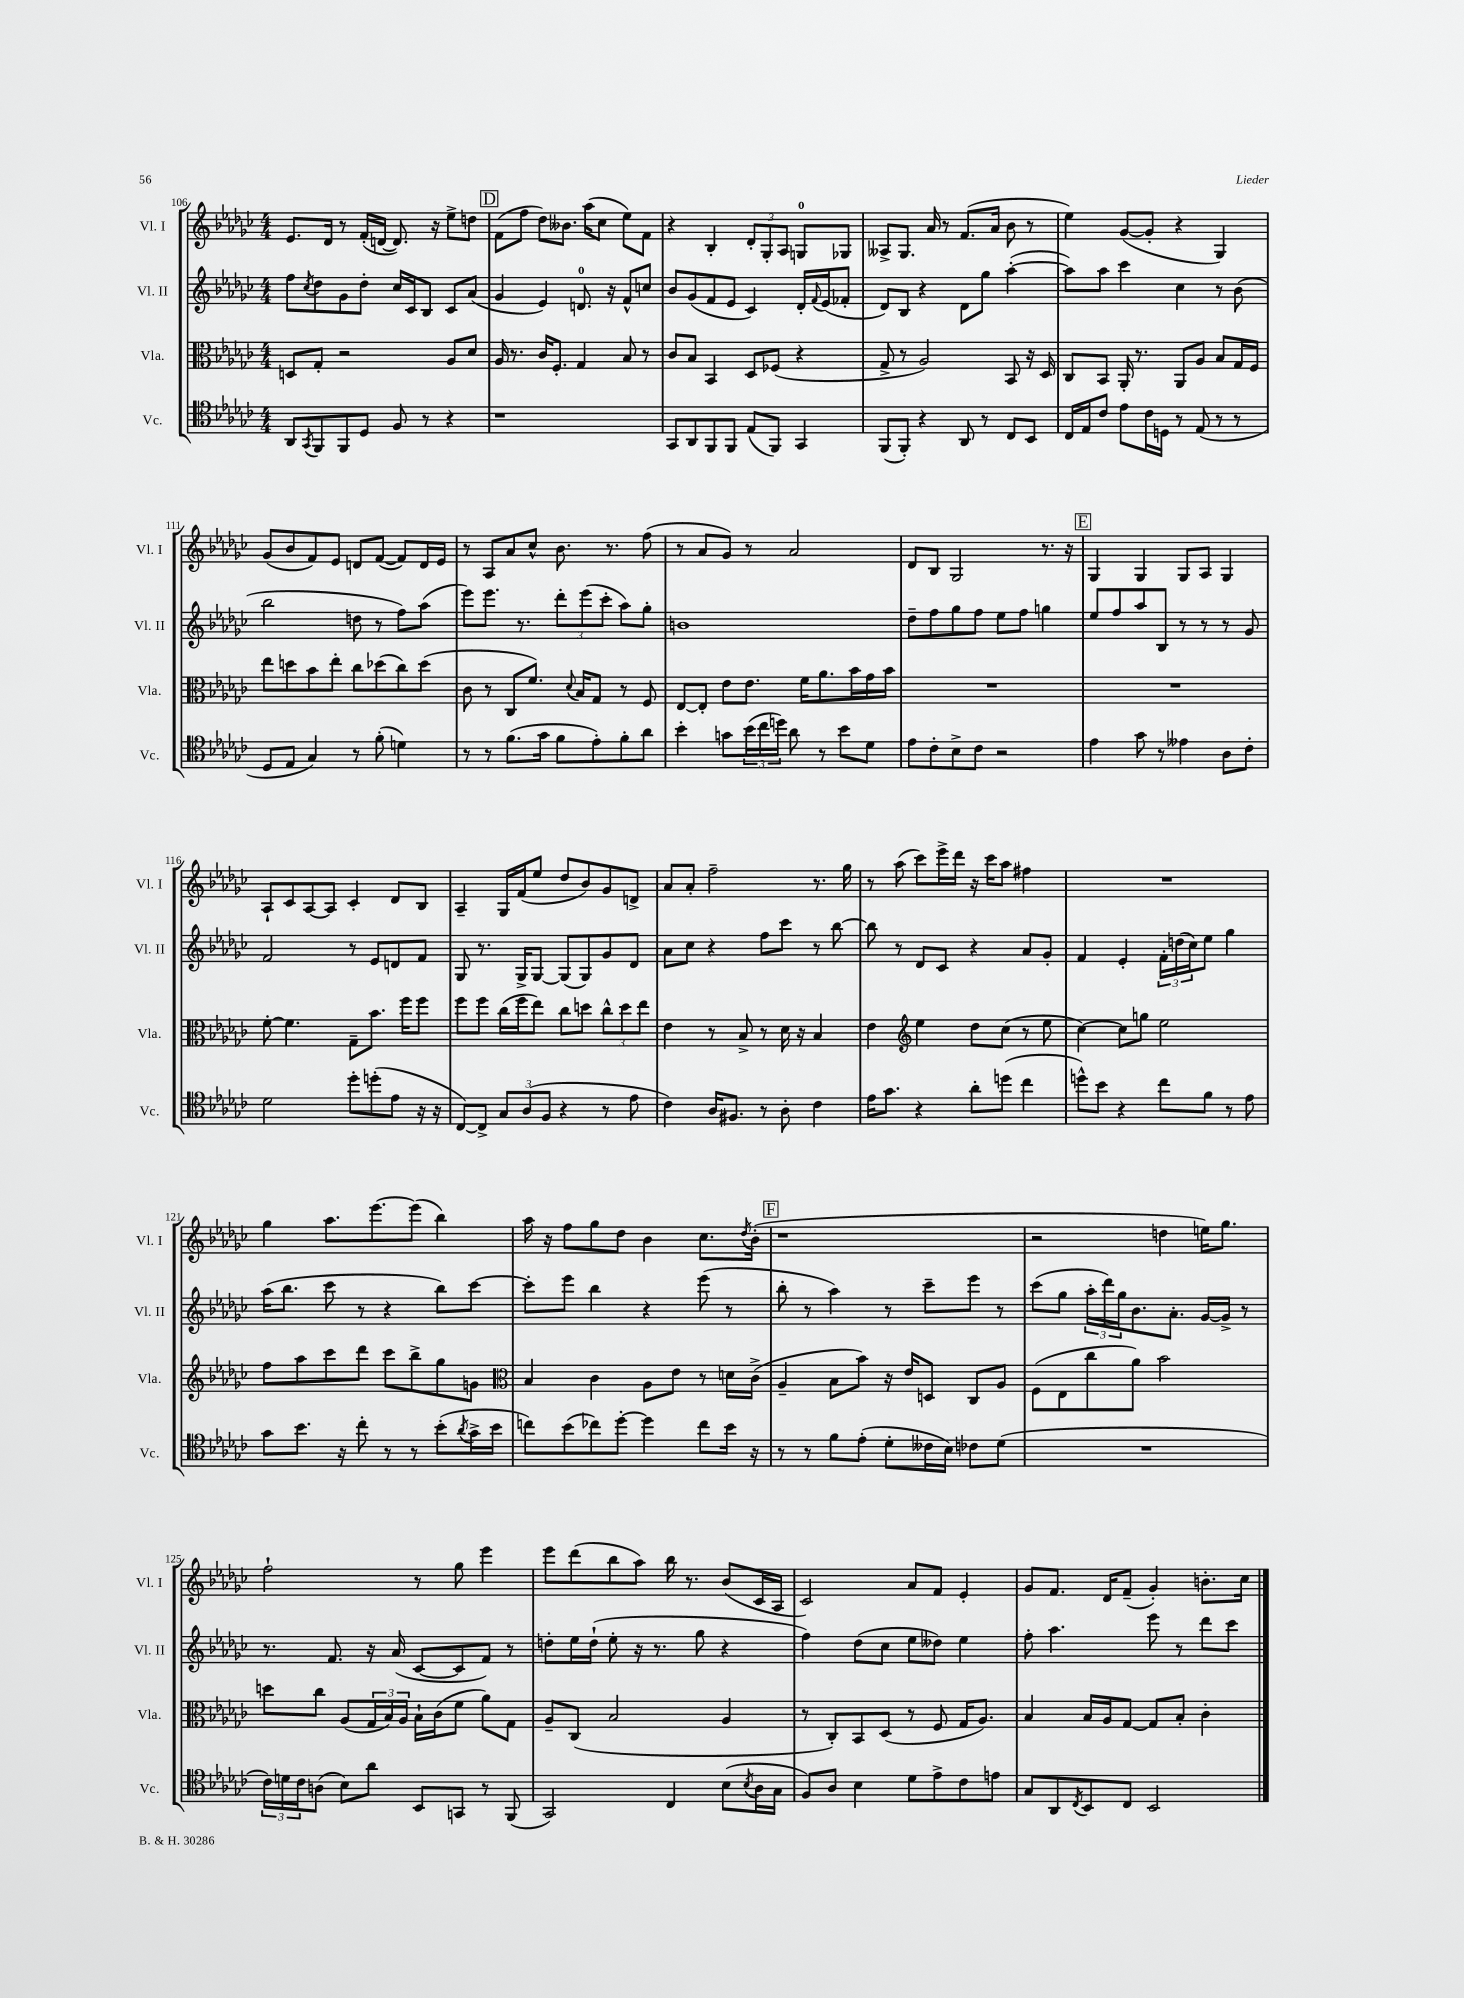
<<
\new StaffGroup <<
\new Staff = "s0" \with { instrumentName = "Vl. I" shortInstrumentName = "Vl. I" } {
    \clef treble \key ges \major \numericTimeSignature \time 4/4
    ees'8. des'16 r8 f'16-.( d'16~ d'8.) r16 ees''8-> d''8 |
    \mark \markup { \box "D" } f'8( f''8 des''8) beses'8. aes''16( ces''8 ees''8) f'8 |
    r4 bes4-. \tuplet 3/2 { des'8-. ges8-. aes8 } g8-0 ges8 |
    aeses8-> ges8. aes'16 r8 f'8.( aes'16 bes'8 r8 |
    ees''4) ges'8~( ges'8-. r4 ges4) |
    ges'8( bes'8 f'8) ees'8 d'8 f'8~( f'8) d'16 ees'16 |
    r8 aes8 aes'8 ces''8-^ bes'8. r8. f''8( |
    r8 aes'8 ges'8) r8 aes'2 |
    des'8 bes8 ges2 r8. r16 |
    \mark \markup { \box "E" } ges4 ges4 ges8 aes8 ges4 |
    aes8-! ces'8 aes8~ aes8 ces'4-. des'8 bes8 |
    aes4-- ges16 f'16( ees''8 des''8 bes'8) ges'8 d'8-> |
    aes'8 aes'8-. f''2-- r8. ges''16 |
    r8 aes''8( ces'''8) ees'''16-> des'''16 r16 ces'''16 aes''8 fis''4 |
    R1 |
    ges''4 aes''8. ees'''8.~ ees'''8( bes''4) |
    aes''16 r16 f''8 ges''8 des''8 bes'4 ces''8. \acciaccatura { des''8 } bes'16-.( |
    \mark \markup { \box "F" } r1 |
    r2 d''4 e''16) ges''8. |
    f''2-! r8 ges''8 ees'''4 |
    ees'''8 des'''8( bes''8 aes''8) bes''16 r8. bes'8( ces'16 aes16 |
    ces'2) aes'8 f'8 ees'4-. |
    ges'8 f'8. des'16 f'8--( ges'4-.) b'8.-. ces''16 \bar "|." |
}
\new Staff = "s1" \with { instrumentName = "Vl. II" shortInstrumentName = "Vl. II" } {
    \clef treble \key ges \major \numericTimeSignature \time 4/4
    f''8 \acciaccatura { ces''8 } des''8 ges'8 des''8-. ces''16 ces'16 bes8 ces'8 aes'8( |
    \mark \markup { \box "D" } ges'4 ees'4) d'8.-0 r16 f'8-^ c''8 |
    bes'8 ges'8( f'8 ees'8 ces'4) des'16-. \appoggiatura { f'8 } ees'16( fes'8-. |
    des'8) bes8 r4 des'8 ges''8 aes''4~-.( |
    aes''8) aes''8 ces'''4 ces''4 r8 bes'8( |
    bes''2 d''8 r8 f''8) aes''8( |
    ees'''8) ees'''8. r8. \tuplet 3/2 { des'''8-. ees'''8( ces'''8-. } aes''8) ges''8-. |
    b'1 |
    des''8-- f''8 ges''8 f''8 ees''8 f''8 g''4 |
    \mark \markup { \box "E" } ees''8 f''8 aes''8 bes8 r8 r8 r8 ges'8 |
    f'2 r8 ees'8 d'8 f'8 |
    ges8 r8. ges16-> ges8~ ges8( ges8) ges'8 des'8 |
    aes'8 ces''8 r4 f''8 ces'''8 r8 bes''8~ |
    bes''8 r8 des'8 ces'8 r4 aes'8 ges'8-. |
    f'4 ees'4-. \tuplet 3/2 { f'16-. d''16( ces''16) } ees''8 ges''4 |
    aes''16( bes''8. ces'''8 r8 r4 bes''8) ces'''8~ |
    ces'''8-. ees'''8 bes''4 r4 ees'''8( r8 |
    \mark \markup { \box "F" } bes''8-. r8 aes''4) r8 ces'''8-- ees'''8 r8 |
    ces'''8( ges''8 \tuplet 3/2 { aes''16-. des'''16) ges''16 } bes'8. aes'8.-. ges'16~ ges'16-> r8 |
    r8. f'8. r16 aes'16( ces'8~ ces'8 f'8) r8 |
    d''8-. ees''16 d''16-!( ees''8-. r16 r8. ges''8 r4 |
    f''4) des''8( ces''8 ees''8 deses''8) ees''4 |
    f''8-. aes''4. ees'''8 r8 des'''8 ces'''8 \bar "|." |
}
\new Staff = "s2" \with { instrumentName = "Vla." shortInstrumentName = "Vla." } {
    \clef alto \key ges \major \numericTimeSignature \time 4/4
    d8 ges8-. r2 aes8 des'8 |
    \mark \markup { \box "D" } aes16 r8. ces'16 f8.-. ges4 bes8 r8 |
    ces'8 bes8 bes,4 des8 fes8( r4 |
    ges8-> r8 aes2) bes,8 r16 des16 |
    ces8 bes,8 aes,16-. r8. aes,8 aes8 bes8 ges16 f16 |
    ees''8 d''8 bes'8 ees''8-. ces''8 des''8( ces''8) des''8( |
    ces'8 r8 ces8 f'8.) \appoggiatura { des'8 } bes16 ges8 r8 f8 |
    ees8~ ees8-. ees'8 ees'8. f'16 aes'8. bes'16 ges'16 bes'16 |
    R1 |
    \mark \markup { \box "E" } R1 |
    f'8~-. f'4. ges8-- bes'8. f''16 f''8 |
    f''8 f''8 ces''16( f''16 ees''8) ces''8 d''8 \tuplet 3/2 { ces''8-^ d''8 ees''8 } |
    ees'4 r8 bes8-> r8 des'16 r16 bes4 |
    ees'4 \clef treble ees''4 des''8 ces''8( r8 ees''8 |
    ces''4~) ces''8 g''8 ees''2 |
    f''8 aes''8 ces'''8 des'''8 ces'''8 bes''8-> ges''8 g'8 |
    \clef alto bes4 ces'4 aes8 ees'8 r8 d'16 ces'16->( |
    \mark \markup { \box "F" } aes4-- bes8 bes'8) r16 ees'16 d8 ces8 aes8 |
    f8( ees8 ces''8 aes'8) bes'2 |
    d''8 ces''8 aes8( \tuplet 3/2 { ges16 bes16) aes16 } bes16-! ces'16( f'8 aes'8) ges8 |
    aes8-- ces8( bes2 aes4 |
    r8 ces8-.) bes,8 des8( r8 f8 ges16 aes8.) |
    bes4 bes16 aes16 ges8~ ges8 bes8-. ces'4-. \bar "|." |
}
\new Staff = "s3" \with { instrumentName = "Vc." shortInstrumentName = "Vc." } {
    \clef tenor \key ges \major \numericTimeSignature \time 4/4
    aes,8 \acciaccatura { ges,8 } f,8 f,8 des8 f8 r8 r4 |
    \mark \markup { \box "D" } r1 |
    ges,8 aes,8 f,8 f,8 ees8( f,8) ges,4 |
    f,8( f,8-.) r4 aes,8 r8 ces8 bes,8 |
    ces16 ees16 ces'8 ees'8 ces'16 d16 r8 ees8( r8 r8 |
    des8 ees8 ges4) r8 f'8-.( d'4) |
    r8 r8 f'8.( ges'16 f'8 ees'8-.) f'8-. aes'8 |
    bes'4-. g'8 \tuplet 3/2 { bes'16( ces''16 d''16) } aes'8 r8 bes'8 des'8 |
    ees'8 ces'8-. bes8-> ces'8 r2 |
    \mark \markup { \box "E" } ees'4 ges'8 r8 eeses'4 aes8 ces'8-. |
    des'2 des''8-. d''8-.( ees'8 r16 r16 |
    ces8~) ces8-> \tuplet 3/2 { ges8 aes8( f8 } r4 r8 ees'8 |
    ces'4) aes16 fis8. r8 aes8-. ces'4 |
    ees'16 ges'8. r4 aes'8-. d''8( ces''4 |
    d''8-^) bes'8 r4 ces''8 f'8 r8 ees'8 |
    ges'8 bes'8. r16 ces''8-. r8 r8 bes'8-.( \acciaccatura { aes'8 } ges'16-> bes'16 |
    c''8) bes'8( ces''8) des''8~-. des''4 ces''8 bes'16 r16 |
    \mark \markup { \box "F" } r8 r8 f'8 ees'8-.( des'8-. ceses'16 bes16) ces'8 des'8( |
    R1 |
    \tuplet 3/2 { ces'16) d'16 ces'16 } a8( bes8) aes'8 bes,8 g,8 r8 f,8( |
    ges,2) ces4 bes8( \acciaccatura { bes8 } aes16 ges16 |
    f8) aes8 bes4 des'8 ees'8-> ces'8 e'8 |
    ges8 aes,8 \acciaccatura { ces8 } bes,8 ces8 bes,2 \bar "|." |
}
>>
>>
\layout { \context { \Score currentBarNumber = #106 } }
